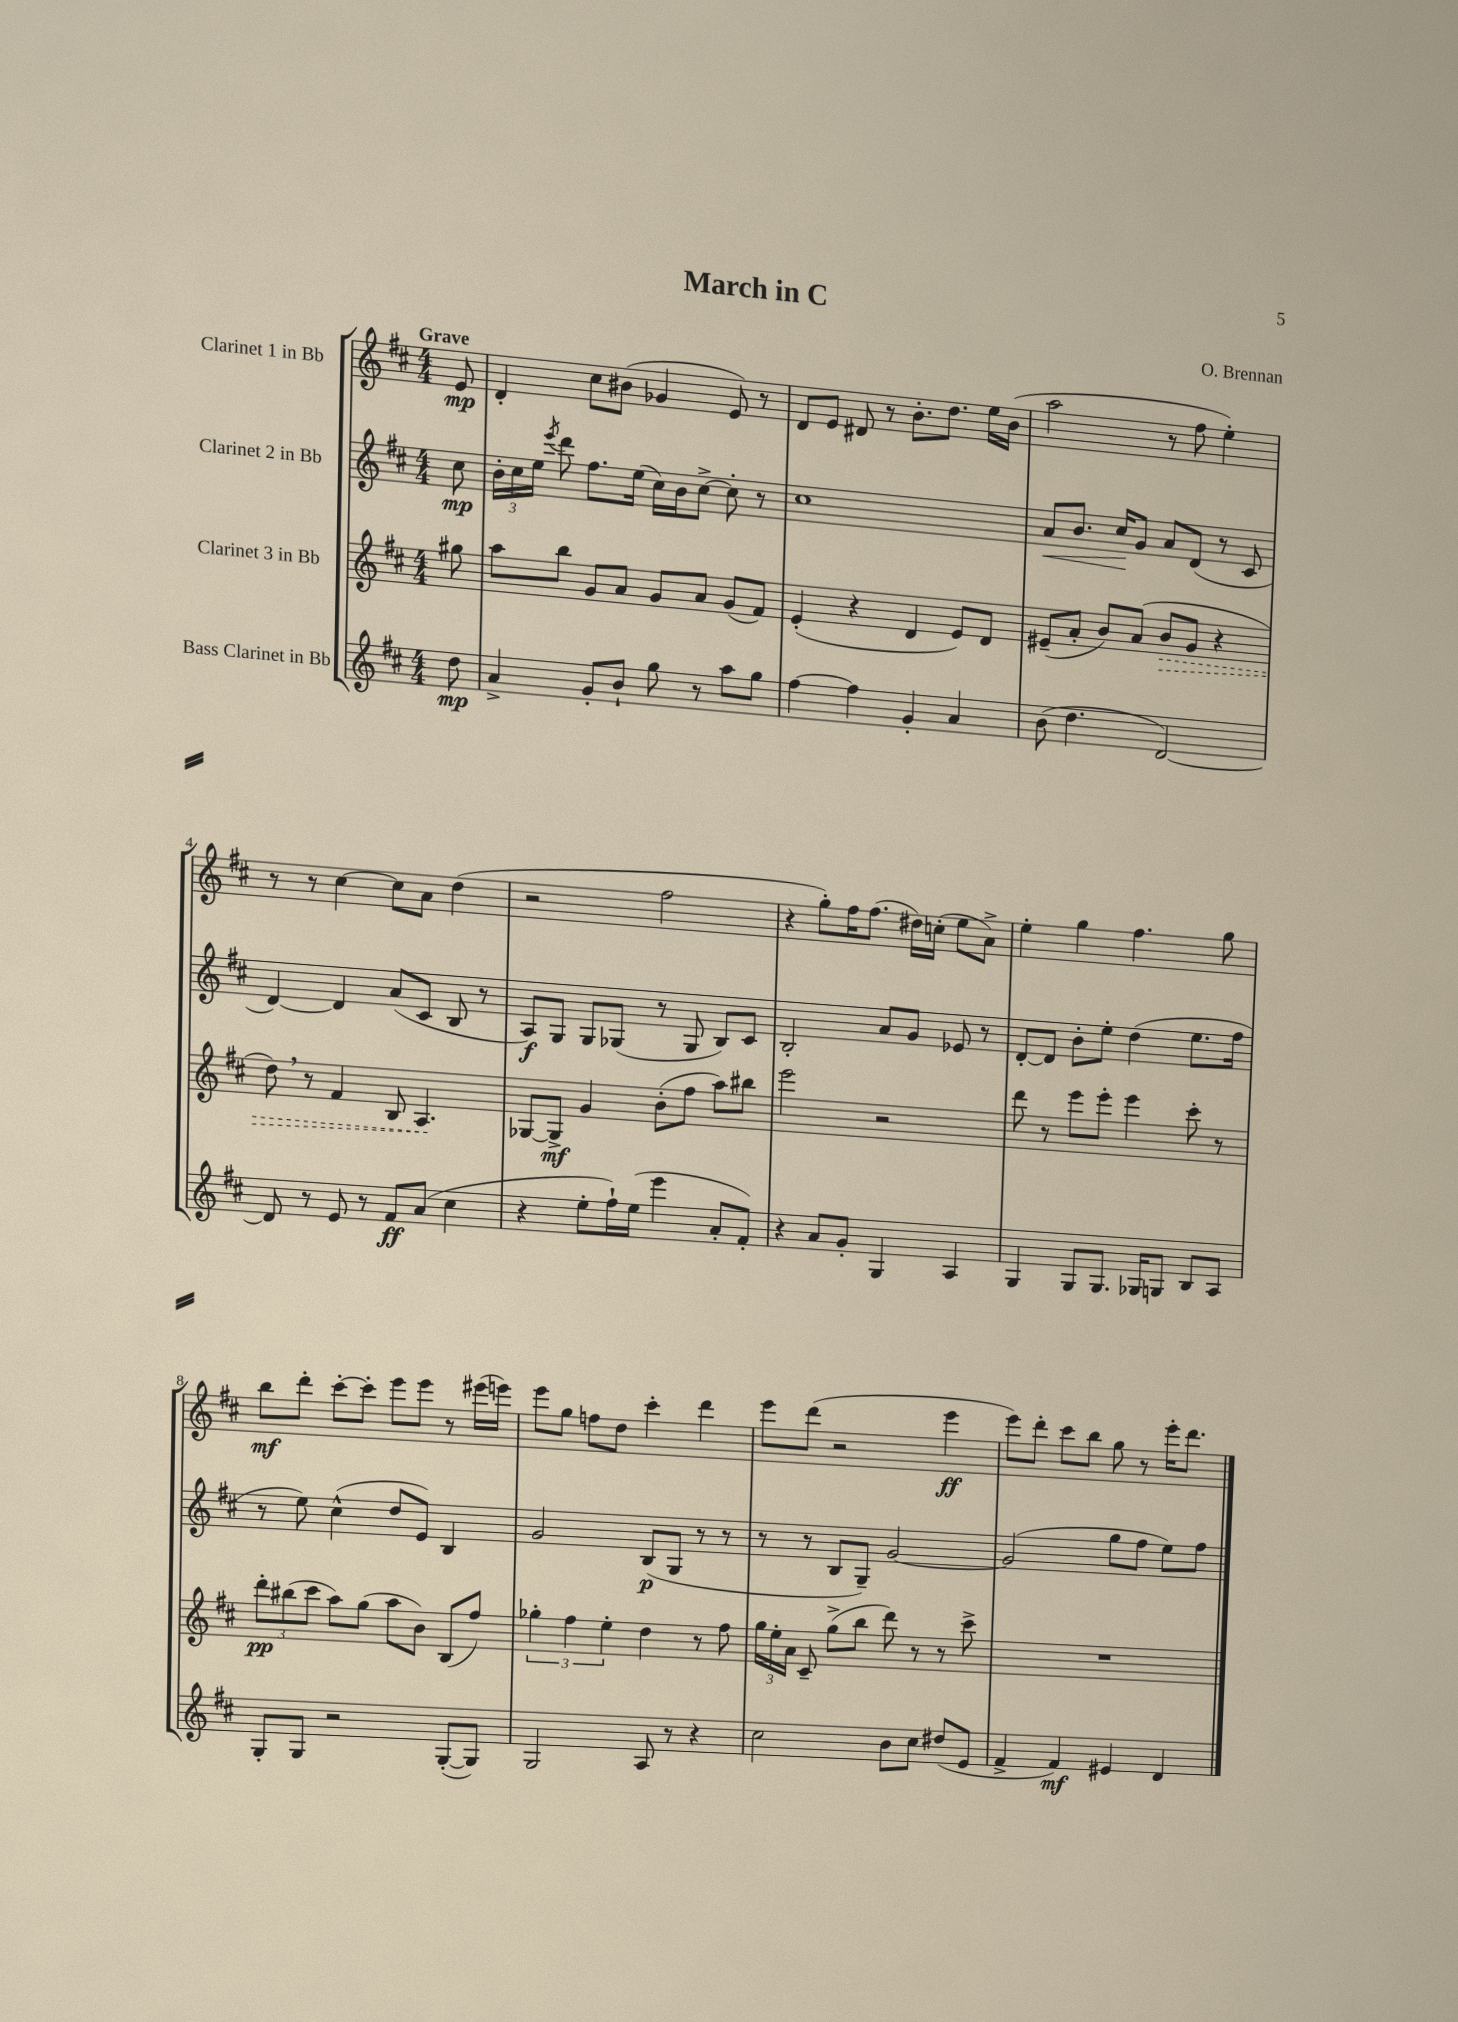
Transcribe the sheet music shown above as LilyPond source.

\header { title = "March in C" composer = "O. Brennan" }
<<
\new StaffGroup <<
\new Staff = "s0" \with { instrumentName = "Clarinet 1 in Bb" } {
    \clef treble \key d \major \numericTimeSignature \time 4/4 \partial 8 \tempo "Grave"
    \autoBeamOff e'8\mp |
    d'4-. cis''8[ bis'8]( ges'4 e'8) r8 |
    d'8[ e'8] dis'8 r8 b'8.[-. d''8.] e''16[ b'16]( |
    a''2 r8 fis''8 e''4-.) |
    r8 r8 cis''4~ cis''8[ a'8] d''4( |
    r2 fis''2 |
    r4 g''8[-.) fis''16 fis''8.]( dis''16[) c''16]-.( e''8[ a'8]->) |
    e''4-. g''4 fis''4. g''8 |
    b''8[\mf d'''8]-. cis'''8[~-. cis'''8]-. e'''8[ e'''8] r8 eis'''16[( e'''16]) |
    e'''8[ g''8] f''8[ d''8] cis'''4-. d'''4 |
    e'''8[ d'''8]( r2 e'''4\ff |
    e'''8[) d'''8]-. cis'''8[ b''8] g''8 r8 e'''16[-. d'''8.] \bar "|." |
}
\new Staff = "s1" \with { instrumentName = "Clarinet 2 in Bb" } {
    \clef treble \key d \major \numericTimeSignature \time 4/4 \partial 8
    \autoBeamOff cis''8\mp |
    \tuplet 3/2 { b'16[-. cis''16 e''16] } \acciaccatura { e'''8 } d'''8 fis''8.[ e''16]( cis''16[) b'16 cis''8]~-> cis''8-. r8 |
    cis''1 |
    a'8[\< b'8.] cis''16[\! g'8] a'8[ d'8]( r8 cis'8 |
    d'4~) d'4 a'8[( cis'8] b8 r8 |
    a8[\f) g8] g8[ ges8]( r8 ges8 b8[) cis'8] |
    b2-. a'8[ g'8] ees'8 r8 |
    d'8[~-. d'8] b'8[-. e''8]-. d''4( e''8.[ fis''16] |
    r8 e''8) cis''4-^( d''8[ e'8]) b4 |
    g'2 b8[\p( g8] r8 r8 |
    r8 r8 b8[ g8]--) g'2~ |
    g'2( g''8[ fis''8] e''8[) fis''8] \bar "|." |
}
\new Staff = "s2" \with { instrumentName = "Clarinet 3 in Bb" } {
    \clef treble \key d \major \numericTimeSignature \time 4/4 \partial 8
    \autoBeamOff gis''8 |
    a''8[ b''8] g'8[ a'8] g'8[ a'8] g'8[( fis'8]) |
    e'4-.( r4 d'4 e'8[) d'8] |
    eis'8[--( a'8]-. b'8[) a'8]( \once \override Hairpin.style = #'dashed-line b'8[\> g'8] r4 |
    d''8) \breathe r8 fis'4 b8 a4.\! |
    ges8[~ ges8]->\mf g'4 b'8[-.( fis''8] a''8[) bis''8] |
    e'''2 r2 |
    d'''8 r8 e'''8[ e'''8]-. e'''4 cis'''8-. r8 |
    \tuplet 3/2 { d'''8[-.\pp bis''8( cis'''8] } a''8[) g''8]( a''8[ b'8]) b8[( fis''8]) |
    \tuplet 3/2 { ges''4-. fis''4 e''4-. } d''4 r8 fis''8 |
    \tuplet 3/2 { g''16[ e''16-. a'16] } cis'8-- g''8[->( b''8] d'''8) r8 r8 cis'''8-> |
    R1 \bar "|." |
}
\new Staff = "s3" \with { instrumentName = "Bass Clarinet in Bb" } {
    \clef treble \key d \major \numericTimeSignature \time 4/4 \partial 8
    \autoBeamOff d''8\mp |
    a'4-> g'8[-. b'8]-! g''8 r8 a''8[ g''8] |
    fis''4~ fis''4 g'4-. a'4 |
    b'8( d''4. d'2~) |
    d'8 r8 e'8 r8 fis'8[\ff a'8]( cis''4 |
    r4 e''8[-. fis''16-!) e''16]( e'''4 a'8[-. fis'8]-.) |
    r4 a'8[ g'8]-. g4 a4 |
    g4 g8[ g8.] ges16[ g8] b8[ a8] |
    g8[-. g8] r2 g8[~-.( g8]) |
    g2 a8 r8 r4 |
    cis''2 b'8[ cis''8] dis''8[( e'8] |
    fis'4-> fis'4\mf) eis'4 d'4 \bar "|." |
}
>>
>>
